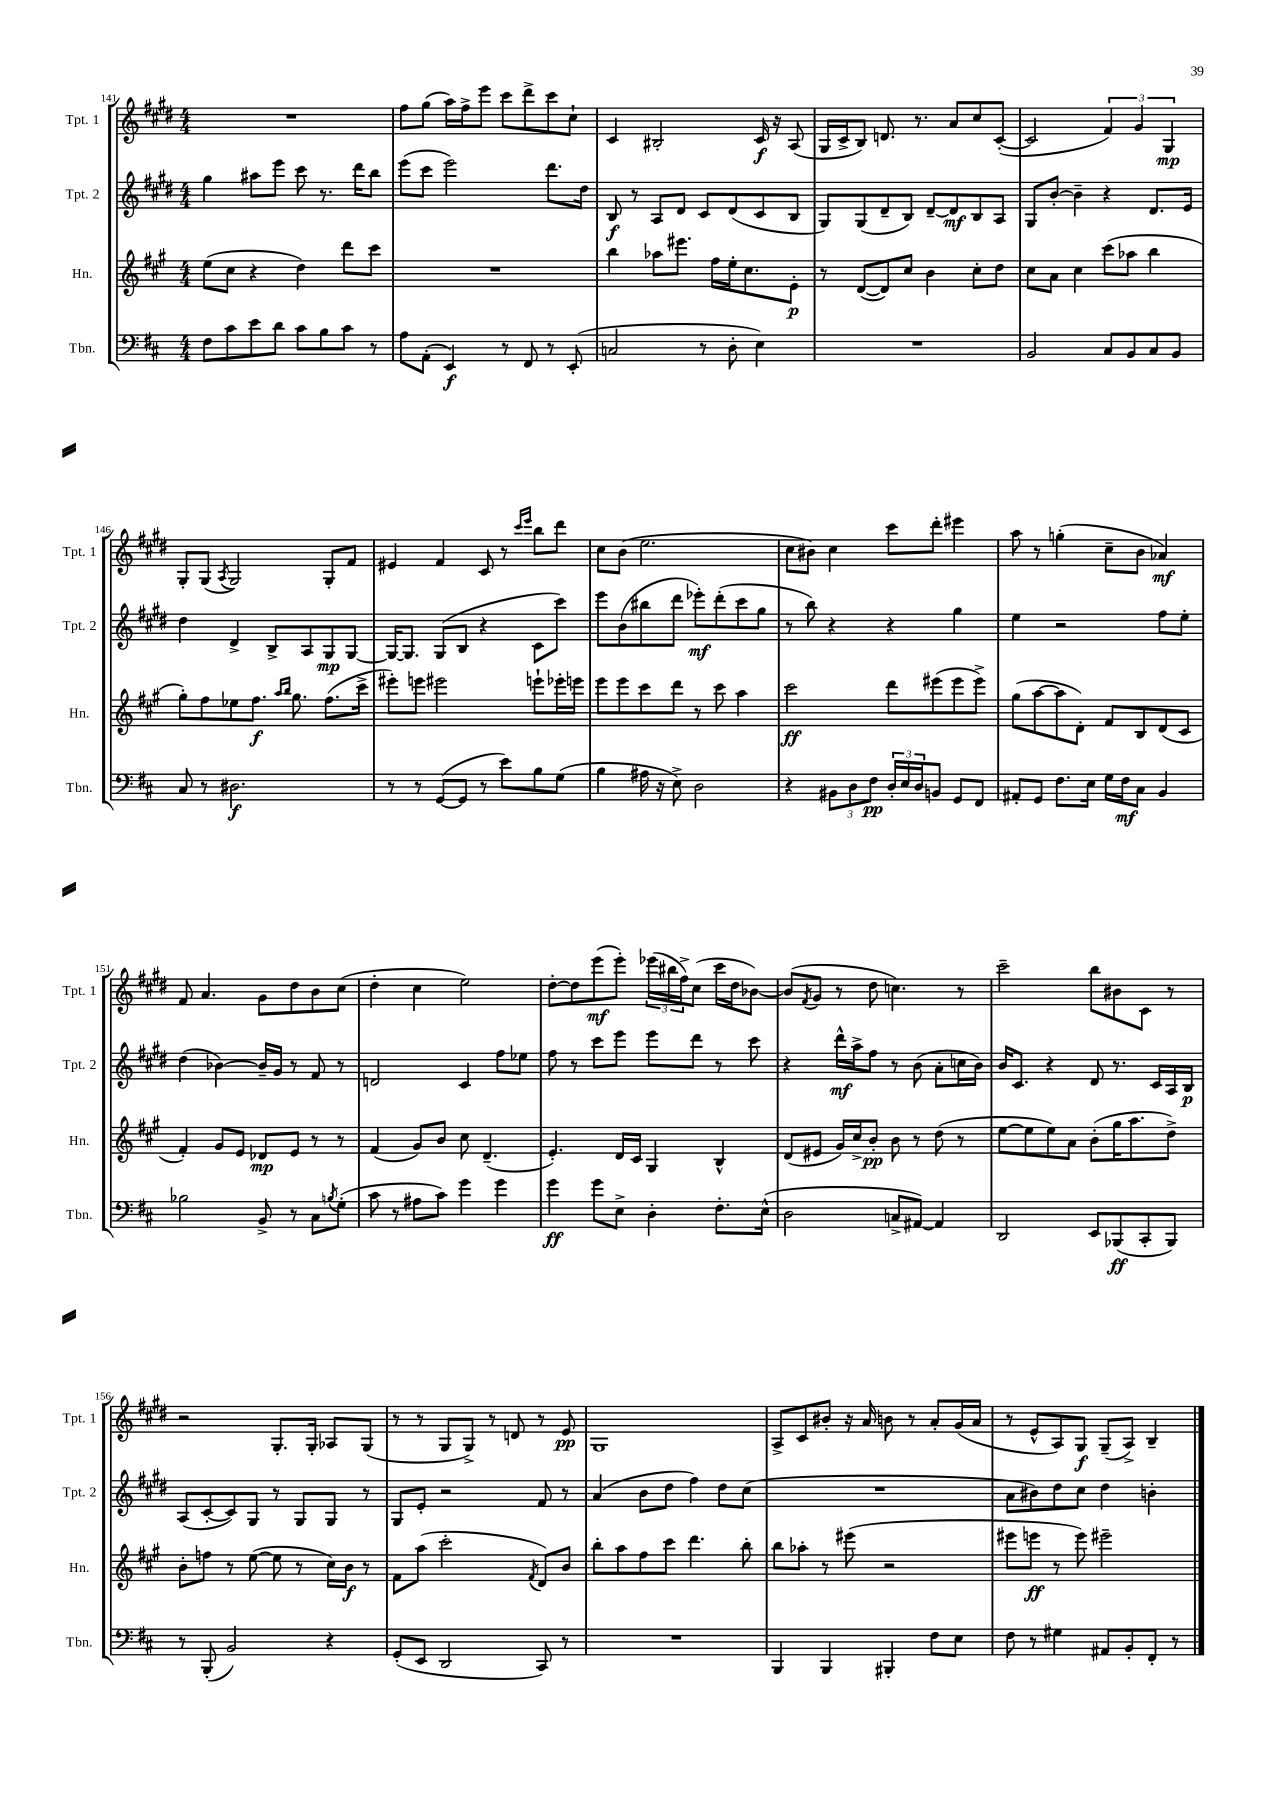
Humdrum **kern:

**kern	**dynam	**kern	**dynam	**kern	**dynam	**kern	**dynam
*part4	*part4	*part3	*part3	*part2	*part2	*part1	*part1
*staff4	*staff4	*staff3	*staff3	*staff2	*staff2	*staff1	*staff1
*I"Tbn.	*	*I"Hn.	*	*I"Tpt. 2	*	*I"Tpt. 1	*
*I'Tbn.	*	*I'Hn.	*	*I'Tpt. 2	*	*I'Tpt. 1	*
*clefF4	*	*clefG2	*	*clefG2	*	*clefG2	*
*k[f#c#]	*	*k[f#c#g#]	*	*k[f#c#g#d#]	*	*k[f#c#g#d#]	*
*M4/4	*	*M4/4	*	*M4/4	*	*M4/4	*
=141	=141	=141	=141	=141	=141	=141	=141
8F#\L	.	(8ee\L	.	4gg#\	.	1r	.
8c#\	.	8cc#\J	.	.	.	.	.
8e\	.	4r	.	8aa#X\L	.	.	.
8d\J	.	.	.	8eee\J	.	.	.
8c#\L	.	4dd\)	.	8ccc#\	.	.	.
8B\	.	.	.	8.r	.	.	.
8c#\J	.	8ddd\L	.	.	.	.	.
.	.	.	.	16ddd#\KL	.	.	.
8r	.	8ccc#\J	.	8bb\J	.	.	.
=142	=142	=142	=142	=142	=142	=142	=142
8A\L	.	1r	.	(8eee\L	.	8ff#\L	.
(8AA'\J	.	.	.	8ccc#\J	.	(8gg#\J	.
4EE/)	f	.	.	2eee\)	.	16aa\LL)	.
.	.	.	.	.	.	16ff#^\J	.
.	.	.	.	.	.	8eee\J	.
8r	.	.	.	.	.	8ccc#\L	.
8FF#/	.	.	.	.	.	8ddd#^\	.
8r	.	.	.	8.ddd#\L	.	8ccc#\	.
(8EE'/	.	.	.	.	.	8cc#`\J	.
.	.	.	.	16dd#\Jk	.	.	.
=143	=143	=143	=143	=143	=143	=143	=143
2Cn/	.	4bb\	.	8B/	f	4c#/	.
.	.	.	.	8r	.	.	.
.	.	8aa-X\L	.	8A/L	.	2B#X'/	.
.	.	8.eee#X\J	.	8d#/J	.	.	.
8r	.	.	.	8c#/L	.	.	.
.	.	16ff#\LL	.	.	.	.	.
8D'\	.	16ee'\J	.	(8d#/	.	.	.
.	.	8.cc#\	.	.	.	.	.
4E\)	.	.	.	8c#/	.	16c#/	f
.	.	.	.	.	.	16r	.
.	.	8e'\J	p	8B/J	.	(8A/	.
=144	=144	=144	=144	=144	=144	=144	=144
1r	.	8r	.	8G#/L)	.	16G#/LL	.
.	.	.	.	.	.	16c#^/J	.
.	.	([8d/L	.	(8G#/	.	8B/J)	.
.	.	8d/])	.	8d#~/	.	8.dn/	.
.	.	8cc#/J	.	8B/J)	.	.	.
.	.	.	.	.	.	8.r	.
.	.	4b\	.	[8d#~/L	.	.	.
.	.	.	.	8d#/]	mf	8a/L	.
.	.	8cc#'\L	.	8B/	.	8cc#/	.
.	.	8dd\J	.	8A/J	.	([8c#'/J	.
=145	=145	=145	=145	=145	=145	=145	=145
2BB/	.	8cc#\L	.	8G#/L	.	2c#/]	.
.	.	8a\J	.	[8b'/J	.	.	.
.	.	4cc#\	.	4b~\]	.	.	.
8C#/L	.	(8ccc#\L	.	4r	.	6f#/)	.
8BB/	.	8aa-X\J	.	.	.	.	.
.	.	.	.	.	.	6g#/	.
8C#/	.	4bb\	.	8.d#/L	.	.	.
.	.	.	.	.	.	6G#/	mp
8BB/J	.	.	.	.	.	.	.
.	.	.	.	16e/Jk	.	.	.
!!LO:LB:g=z
=146	=146	=146	=146	=146	=146	=146	=146
8C#/	.	8gg#'\L)	.	4dd#\	.	8G#'/L	.
8r	.	8ff#\	.	.	.	(8G#/J	.
.	.	.	.	.	.	8qA/	.
2.D#X\	f	8ee-X\	.	4d#^/	.	2G#/)	.
.	.	8.ff#\J	f	.	.	.	.
.	.	.	.	8B^/L	.	.	.
.	.	16qqaa/LL	.	.	.	.	.
.	.	16qqbb/JJ	.	.	.	.	.
.	.	8.gg#\	.	.	.	.	.
.	.	.	.	8A/	.	.	.
.	.	(8.ff#\L	.	8G#/	mp	8G#'/L	.
.	.	.	.	[8G#/J	.	8f#/J	.
.	.	16ccc#^\Jk	.	.	.	.	.
=147	=147	=147	=147	=147	=147	=147	=147
8r	.	8eee#X'\L)	.	16G#/KL_	.	4e#X/	.
.	.	.	.	8.G#/J]	.	.	.
8r	.	8eeen\J	.	.	.	.	.
([8GG/L	.	2eee#X\	.	(8G#/L	.	4f#/	.
8GG/J]	.	.	.	8B/J	.	.	.
8r	.	.	.	4r	.	8c#/	.
8e\L)	.	.	.	.	.	8r	.
.	.	.	.	.	.	16qqccc#/LL	.
.	.	.	.	.	.	16qqeee/JJ	.
8B\	.	8eeen`\L	.	8c#\L	.	8bb\L	.
(8G\J	.	16eee-X'\L	.	8ccc#\J)	.	8ddd#\J	.
.	.	16eeen\JJ	.	.	.	.	.
=148	=148	=148	=148	=148	=148	=148	=148
4B\	.	8eee\L	.	8eee\L	.	8cc#\L	.
.	.	8eee\	.	(8b\	.	(8b\J	.
16A#X\	.	8ccc#\	.	8bb#X\	.	2.ee\	.
16r	.	.	.	.	.	.	.
8E^\)	.	8ddd\J	.	8ddd#\J	.	.	.
2D\	.	8r	.	8eee-X'\L)	mf	.	.
.	.	8ccc#\	.	(8ddd#'\	.	.	.
.	.	4aa\	.	8ccc#\	.	.	.
.	.	.	.	8gg#\J	.	.	.
=149	=149	=149	=149	=149	=149	=149	=149
4r	.	2ccc#\	ff	8r	.	8cc#\L	.
.	.	.	.	8bb\)	.	8b#X\J)	.
12BB#X\L	.	.	.	4r	.	4cc#\	.
12D\	.	.	.	.	.	.	.
12F#\J	pp	.	.	.	.	.	.
24D'/LL	.	8ddd\L	.	4r	.	8ccc#\L	.
24E/	.	.	.	.	.	.	.
24D/J	.	.	.	.	.	.	.
8BBn/J	.	(8eee#X\	.	.	.	8ddd#'\J	.
8GG/L	.	8eee#\	.	4gg#\	.	4eee#X\	.
8FF#/J	.	8eee#^\J)	.	.	.	.	.
=150	=150	=150	=150	=150	=150	=150	=150
8AA#X'/L	.	(8gg#\L	.	4ee\	.	8aa\	.
8GG/J	.	[8aa\	.	.	.	8r	.
8.F#\L	.	8aa\]	.	2r	.	(4ggn'\	.
.	.	8d'\J)	.	.	.	.	.
16E\Jk	.	.	.	.	.	.	.
16G\LL	.	8f#/L	.	.	.	8cc#~\L	.
16F#\J	mf	.	.	.	.	.	.
8C#\J	.	8B/	.	.	.	8b\J	.
4BB/	.	(8d/	.	8ff#\L	.	4a-X/)	mf
.	.	8c#/J	.	8ee'\J	.	.	.
!!LO:LB:g=z
=151	=151	=151	=151	=151	=151	=151	=151
2B-X\	.	4f#'/)	.	(4dd#\	.	8f#/	.
.	.	.	.	.	.	4.a/	.
.	.	8g#/L	.	[4b-X\)	.	.	.
.	.	8e/J	.	.	.	.	.
8BB^/	.	8d-X/L	mp	16b-~/LL]	.	8g#\L	.
.	.	.	.	16g#/JJ	.	.	.
8r	.	8e/J	.	8r	.	8dd#\	.
8C#\L	.	8r	.	8f#/	.	8b\	.
8qBn/	.	.	.	.	.	.	.
(8G'\J	.	8r	.	8r	.	(8cc#\J	.
=152	=152	=152	=152	=152	=152	=152	=152
8c#\	.	(4f#/	.	2dn/	.	4dd#'\	.
8r	.	.	.	.	.	.	.
8A#X\L	.	8g#/L)	.	.	.	4cc#\	.
8c#\J)	.	8b/J	.	.	.	.	.
4g\	.	8cc#\	.	4c#/	.	2ee\)	.
.	.	(4.d~/	.	.	.	.	.
4g\	.	.	.	8ff#\L	.	.	.
.	.	.	.	8ee-X\J	.	.	.
=153	=153	=153	=153	=153	=153	=153	=153
4g\	ff	4.e'/)	.	8ff#\	.	[8dd#'\L	.
.	.	.	.	8r	.	8dd#\]	.
8g\L	.	.	.	8ccc#\L	.	(8eee\	mf
8E^\J	.	16d/LL	.	8eee\J	.	8eee'\J)	.
.	.	16c#/JJ	.	.	.	.	.
4D'\	.	4G#/	.	8eee\L	.	(24eee-X\LL	.
.	.	.	.	.	.	24bb#X\	.
.	.	.	.	.	.	24ff#^\J)	.
.	.	.	.	8ddd#\J	.	(8cc#\J	.
8.F#'\L	.	4B^^/	.	8r	.	16ccc#\LL	.
.	.	.	.	.	.	16dd#\J	.
.	.	.	.	8ccc#\	.	[8b-X\J)	.
(16E^^\Jk	.	.	.	.	.	.	.
=154	=154	=154	=154	=154	=154	=154	=154
2D\	.	(8d/L	.	4r	.	(8b-/L]	.
.	.	.	.	.	.	8qf#/	.
.	.	8e#X/J	.	.	.	8g#/J	.
.	.	16g#/LL)	.	16ddd#^^\LL	mf	8r	.
.	.	16cc#^/J	.	16aa^\J	.	.	.
.	.	8b'/J	pp	8ff#\J	.	8dd#\	.
8Cn^/L	.	8b\	.	8r	.	4.ccn\)	.
[8AA#X/J)	.	8r	.	(8b\	.	.	.
4AA#/]	.	(8dd\	.	8a'\L	.	.	.
.	.	8r	.	16ccn\L	.	8r	.
.	.	.	.	16b\JJ)	.	.	.
=155	=155	=155	=155	=155	=155	=155	=155
2DD/	.	[8ee\L	.	16b/KL	.	2ccc#~\	.
.	.	.	.	8.c#/J	.	.	.
.	.	8ee\]	.	.	.	.	.
.	.	8ee\)	.	4r	.	.	.
.	.	8a\J	.	.	.	.	.
8EE/L	.	(8b'\L	.	8d#/	.	8bb\L	.
(8BBB-X/	ff	16gg#\K	.	8.r	.	8b#X\	.
.	.	8.aa\	.	.	.	.	.
8CC#'/	.	.	.	.	.	8c#\J	.
.	.	.	.	16c#/LL	.	.	.
8BBB-/J)	.	8dd^\J)	.	16A/	.	8r	.
.	.	.	.	16B/JJ	p	.	.
!!LO:LB:g=z
=156	=156	=156	=156	=156	=156	=156	=156
8r	.	8b'\L	.	(8A/L	.	2r	.
(8BBB'/	.	8ffn\J	.	[8c#'/	.	.	.
2BB/)	.	8r	.	8c#/])	.	.	.
.	.	([8ee\	.	8G#/J	.	.	.
.	.	8ee\]	.	8r	.	8.G#'/L	.
.	.	8r	.	8G#/L	.	.	.
.	.	.	.	.	.	16G#'/Jk	.
4r	.	16cc#\LL)	.	8G#/J	.	8A-X/L	.
.	.	16b\JJ	f	.	.	.	.
.	.	8r	.	8r	.	(8G#/J	.
=157	=157	=157	=157	=157	=157	=157	=157
(8GG'/L	.	8f#\L	.	8G#/L	.	8r	.
8EE/J	.	(8aa\J	.	8e'/J	.	8r	.
2DD/	.	2ccc#'\	.	2r	.	8G#/L	.
.	.	.	.	.	.	8G#^/J)	.
.	.	.	.	.	.	8r	.
.	.	.	.	.	.	8dn/	.
.	.	8qf#/	.	.	.	.	.
8CC#/)	.	8d/L)	.	8f#/	.	8r	.
8r	.	8b/J	.	8r	.	8e/	pp
=158	=158	=158	=158	=158	=158	=158	=158
1r	.	8bb'\L	.	(4a/	.	1G#	.
.	.	8aa\	.	.	.	.	.
.	.	8ff#\	.	8b\L	.	.	.
.	.	8ccc#\J	.	8dd#\J	.	.	.
.	.	4.ddd\	.	4ff#\)	.	.	.
.	.	.	.	8dd#\L	.	.	.
.	.	8bb'\	.	(8cc#\J	.	.	.
=159	=159	=159	=159	=159	=159	=159	=159
4BBB/	.	8bb\L	.	1r	.	8A^/L	.
.	.	8aa-X'\J	.	.	.	8c#/	.
4BBB/	.	8r	.	.	.	8b#X'/J	.
.	.	(8eee#X\	.	.	.	16r	.
.	.	.	.	.	.	16a/	.
4BBB#X'/	.	2r	.	.	.	8bn\	.
.	.	.	.	.	.	8r	.
8F#\L	.	.	.	.	.	8a'/L	.
8E\J	.	.	.	.	.	(16g#/L	.
.	.	.	.	.	.	16a/JJ	.
=160	=160	=160	=160	=160	=160	=160	=160
8F#\	.	8eee#X\L	.	8a\L	.	8r	.
8r	.	8eeen\J	ff	8b#X\)	.	8e^^/L	.
4G#X\	.	8r	.	8dd#\	.	8A/)	.
.	.	8eee\)	.	8cc#\J	.	8G#/J	f
8AA#X/L	.	2eee#X~\	.	4dd#\	.	(8G#~/L	.
8BB'/	.	.	.	.	.	8A^/J)	.
8FF#'/J	.	.	.	4bn'\	.	4B~/	.
8r	.	.	.	.	.	.	.
==	==	==	==	==	==	==	==
*-	*-	*-	*-	*-	*-	*-	*-
